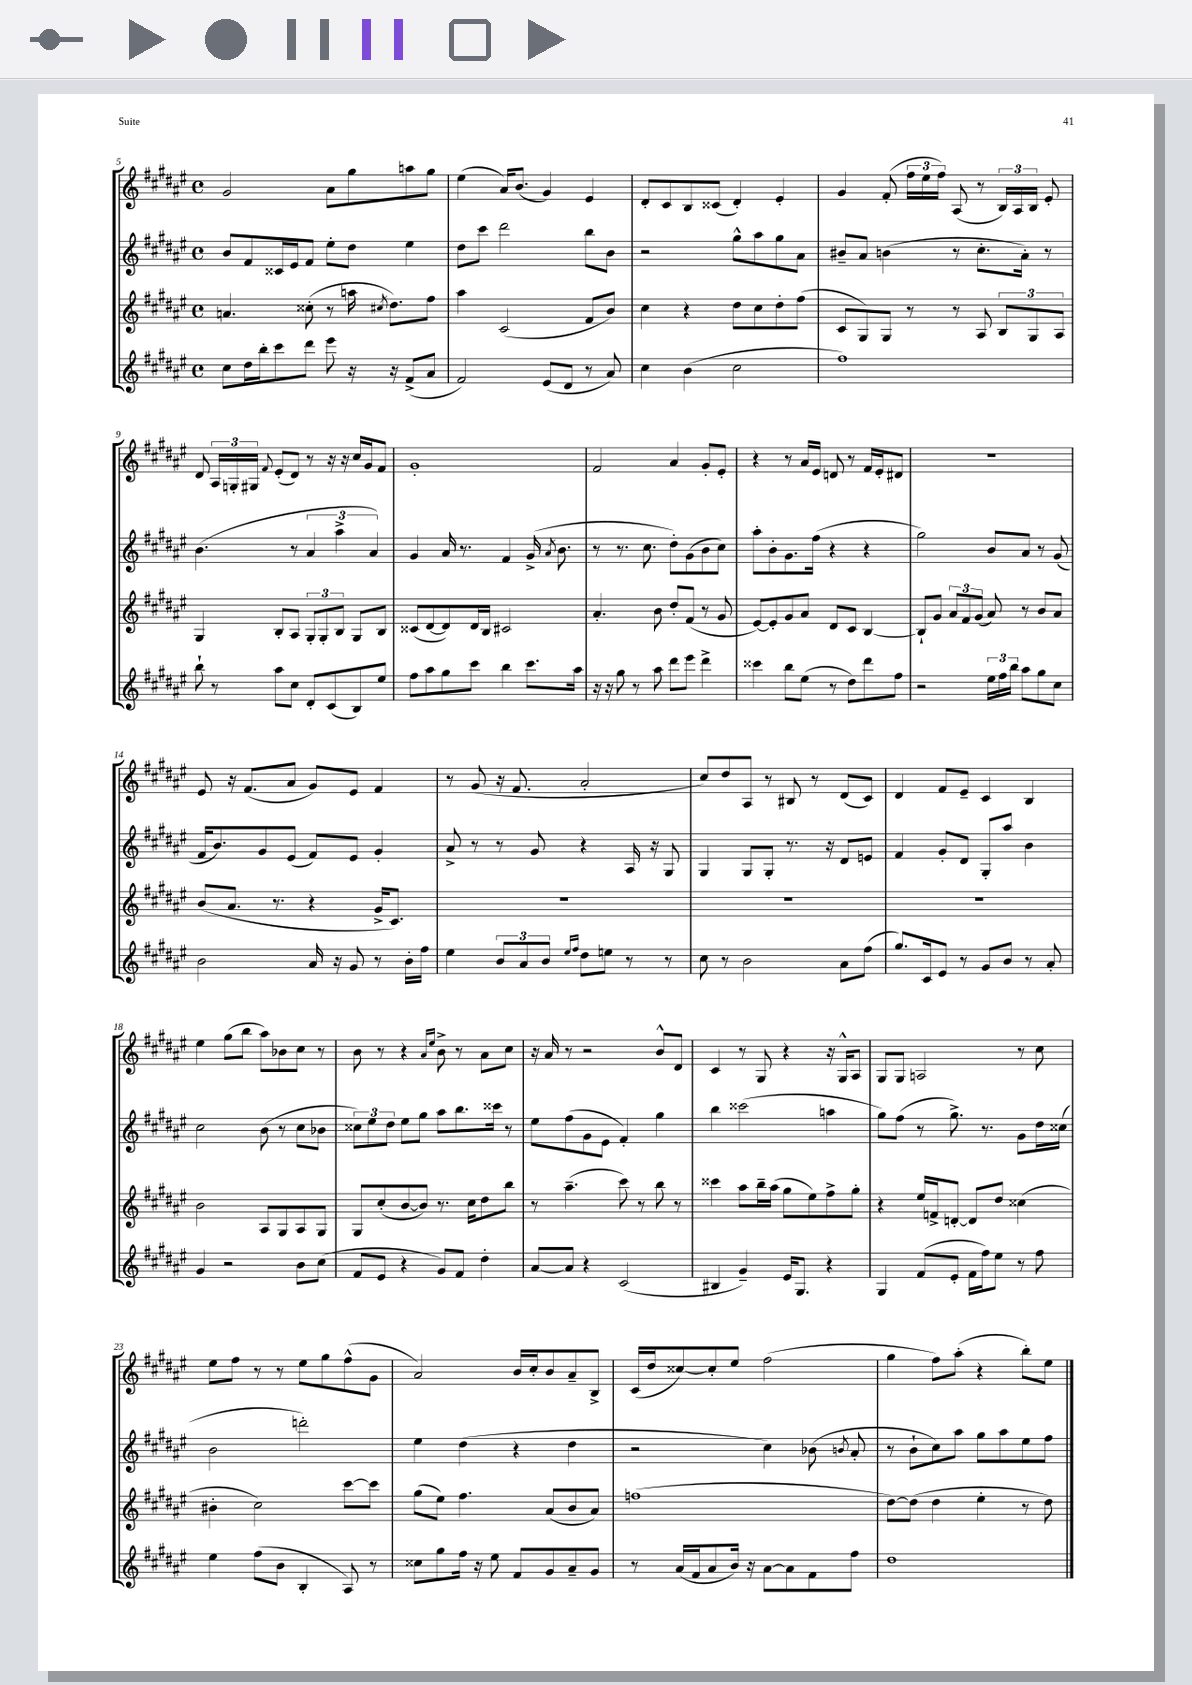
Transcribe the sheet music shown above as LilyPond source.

<<
\new StaffGroup <<
\new Staff = "s0" {
    \clef treble \key fis \major \defaultTimeSignature \time 4/4
    \autoBeamOff gis'2 ais'8[ gis''8 a''8 gis''8] |
    eis''4( ais'16[) b'8.]( gis'4) eis'4 |
    dis'8[-. cis'8 b8 cisis'8]( dis'4-.) eis'4-. |
    gis'4 fis'8-.( \tuplet 3/2 { fis''16[ eis''16 fis''16]) } ais8( r8 \tuplet 3/2 { b16[) ais16 b16] } eis'8-. |
    dis'8 \tuplet 3/2 { ais16[ g16-. gis16] } \appoggiatura { fis'8 } eis'8[-.( dis'8]) r8 r16 r16 cis''16[ gis'16 fis'8] |
    gis'1-. |
    fis'2 ais'4 gis'8[-. eis'8]-. |
    r4 r8 ais'16[ eis'16] d'8 r8 fis'16[ eis'16-. dis'8] |
    r1 |
    eis'8 r16 fis'8.[( ais'8] gis'8[) eis'8] fis'4 |
    r8 gis'8( r16 fis'8. ais'2-. |
    cis''8[) dis''8 ais8] r8 bis8 r8 dis'8[( cis'8]) |
    dis'4 fis'8[ eis'8]-- cis'4 b4 |
    eis''4 gis''8[( b''8] ais''8[) bes'8 cis''8] r8 |
    b'8 r8 r4 \grace { ais'16[ eis''16] } b'8-> r8 ais'8[ cis''8] |
    r16 ais'16 r8 r2 b'8[-^ dis'8] |
    cis'4 r8 gis8 r4 r16 gis16[-^ ais8] |
    gis8[ gis8] a2 r8 cis''8 |
    eis''8[ fis''8] r8 r8 eis''8[ gis''8 fis''8-^( gis'8] |
    ais'2) b'16[ cis''16-. b'8 ais'8-- b8]-> |
    cis'16[( dis''16 cisis''8~) cisis''8-. eis''8] fis''2( |
    gis''4 fis''8[) ais''8]-.( r4 b''8[-.) eis''8] \bar "|." |
}
\new Staff = "s1" {
    \clef treble \key fis \major \defaultTimeSignature \time 4/4
    \autoBeamOff b'8[ fis'8 cisis'16 eis'16 fis'8] eis''8[-. dis''8] eis''4 |
    dis''8[ cis'''8] dis'''2 b''8[ b'8] |
    r2 gis''8[-^ ais''8 gis''8 ais'8] |
    bis'8[-- ais'8] b'4( r8 cis''8.[-. ais'16]-.) r8 |
    b'4.( r8 \tuplet 3/2 { ais'4 ais''4-> ais'4) } |
    gis'4 ais'16 r8. fis'4 gis'16->( \acciaccatura { ais'8 } b'8. |
    r8 r8. cis''8. dis''8[-.) gis'8( b'8 cis''8]) |
    ais''8[-. b'8-. gis'8. fis''16]( r4 r4 |
    gis''2) b'8[ ais'8] r8 gis'8( |
    fis'16[ b'8.) gis'8 eis'8]( fis'8[) eis'8] gis'4-. |
    ais'8-> r8 r8 gis'8 r4 ais16 r16 gis8 |
    gis4 gis8[ gis8]-. r8. r16 dis'8[ e'8] |
    fis'4 gis'8[-. dis'8] gis8[-. ais''8] b'4 |
    cis''2 b'8( r8 cis''8[ bes'8] |
    \tuplet 3/2 { cisis''8[) eis''8 dis''8] } eis''8[ gis''8] ais''8[ b''8. cisis'''16] r8 |
    eis''8[ fis''8( gis'8 eis'8] fis'4-.) gis''4 |
    b''4 cisis'''2( a''4 |
    gis''8[) fis''8]( r8 gis''8.->) r8. gis'8[ dis''16 cisis''16]( |
    b'2 d'''2-.) |
    eis''4 dis''4( r4 dis''4 |
    r2 cis''4) bes'8( \acciaccatura { b'8 } ais'8-. |
    r8 b'8[-! cis''8) ais''8] gis''8[ ais''8 eis''8 fis''8] \bar "|." |
}
\new Staff = "s2" {
    \clef treble \key fis \major \defaultTimeSignature \time 4/4
    \autoBeamOff a'4. cisis''8-.( r8 a''16 \acciaccatura { cis''8 } dis''8.[) fis''8] |
    ais''4 cis'2( fis'8[ b'8]) |
    cis''4 r4 dis''8[ cis''8 dis''8-. fis''8]( |
    cis'8[ gis8) gis8] r8 r8 ais8 \tuplet 3/2 { b8[ gis8 ais8] } |
    gis4 b8[-. ais8] \tuplet 3/2 { gis8[-. gis8-. b8] } gis8[ b8] |
    cisis'8[( dis'8~ dis'8) dis'16 b16] cis'2 |
    ais'4.-. b'8 dis''8[-. fis'8]( r8 gis'8 |
    eis'8[~) eis'8-. gis'8 ais'8] dis'8[ cis'8] b4~ |
    b8[-! gis'8] \tuplet 3/2 { ais'8[ fis'8 gis'8]( } ais'8) r8 b'8[ ais'8] |
    b'8[( ais'8.] r8. r4 gis'16[-> cis'8.]) |
    R1 |
    R1 |
    R1 |
    b'2 ais8[ gis8 ais8 gis8] |
    gis8[ cis''8-.( b'8~ b'8]) r8. cis''16[ dis''8 b''8] |
    r8 ais''4.--( cis'''8) r8 b''8 r8 |
    cisis'''4 ais''8[ b''16-- ais''16]( gis''8[ eis''8) fis''8-> gis''8]-. |
    r4 eis''16[ f'16-> d'8]~-. d'8[ dis''8] cisis''4( |
    bis'4-. cis''2) cis'''8[~ cis'''8] |
    gis''8[( eis''8]) fis''4. ais'8[( b'8 ais'8]) |
    f''1( |
    dis''8[~) dis''8]( dis''4 eis''4-. r8 dis''8) \bar "|." |
}
\new Staff = "s3" {
    \clef treble \key fis \major \defaultTimeSignature \time 4/4
    \autoBeamOff cis''8[ dis''16 b''16-. cis'''8 dis'''8] eis'''8 r16 r16 fis'8[->( ais'8] |
    fis'2) eis'8[( dis'8] r8 ais'8) |
    cis''4 b'4( cis''2 |
    fis''1) |
    b''8-! r8 ais''8[ cis''8] dis'8[-. cis'8( b8) eis''8] |
    fis''8[ ais''8 gis''8 cis'''8] b''4 cis'''8.[ ais''16] |
    r16 r16 gis''8 r8 ais''8 dis'''8[ eis'''8] dis'''4-> |
    cisis'''4 b''8[ eis''8]( r8 dis''8[) dis'''8 fis''8] |
    r2 \tuplet 3/2 { eis''16[ fis''16 b''16] } ais''8[ gis''8 cis''8] |
    b'2 ais'16 r16 gis'8 r8 b'16[-. fis''16] |
    eis''4 \tuplet 3/2 { b'8[ ais'8 b'8] } \grace { eis''16[ fis''16] } dis''8[ e''8] r8 r8 |
    cis''8 r8 b'2 ais'8[ fis''8]( |
    gis''8.[) cis'16 eis'8] r8 gis'8[ b'8] r8 ais'8-. |
    gis'4 r2 b'8[ cis''8]( |
    fis'8[ eis'8] r4 gis'8[) fis'8] dis''4-. |
    ais'8[~ ais'8] r4 cis'2( |
    bis4 gis'4--) eis'16[ gis8.] r4 |
    gis4 fis'8[( eis'8]-. fis'16[ fis''16) eis''8] r8 fis''8 |
    eis''4 fis''8[( b'8] b4-. ais8) r8 |
    cisis''8[ gis''8 fis''16] r16 eis''8 fis'8[ gis'8 ais'8-- gis'8] |
    r8 ais'16[( fis'16 ais'8 b'16]) r16 ais'8[~ ais'8 fis'8 fis''8] |
    dis''1 \bar "|." |
}
>>
>>
\layout { \context { \Score currentBarNumber = #5 } }
